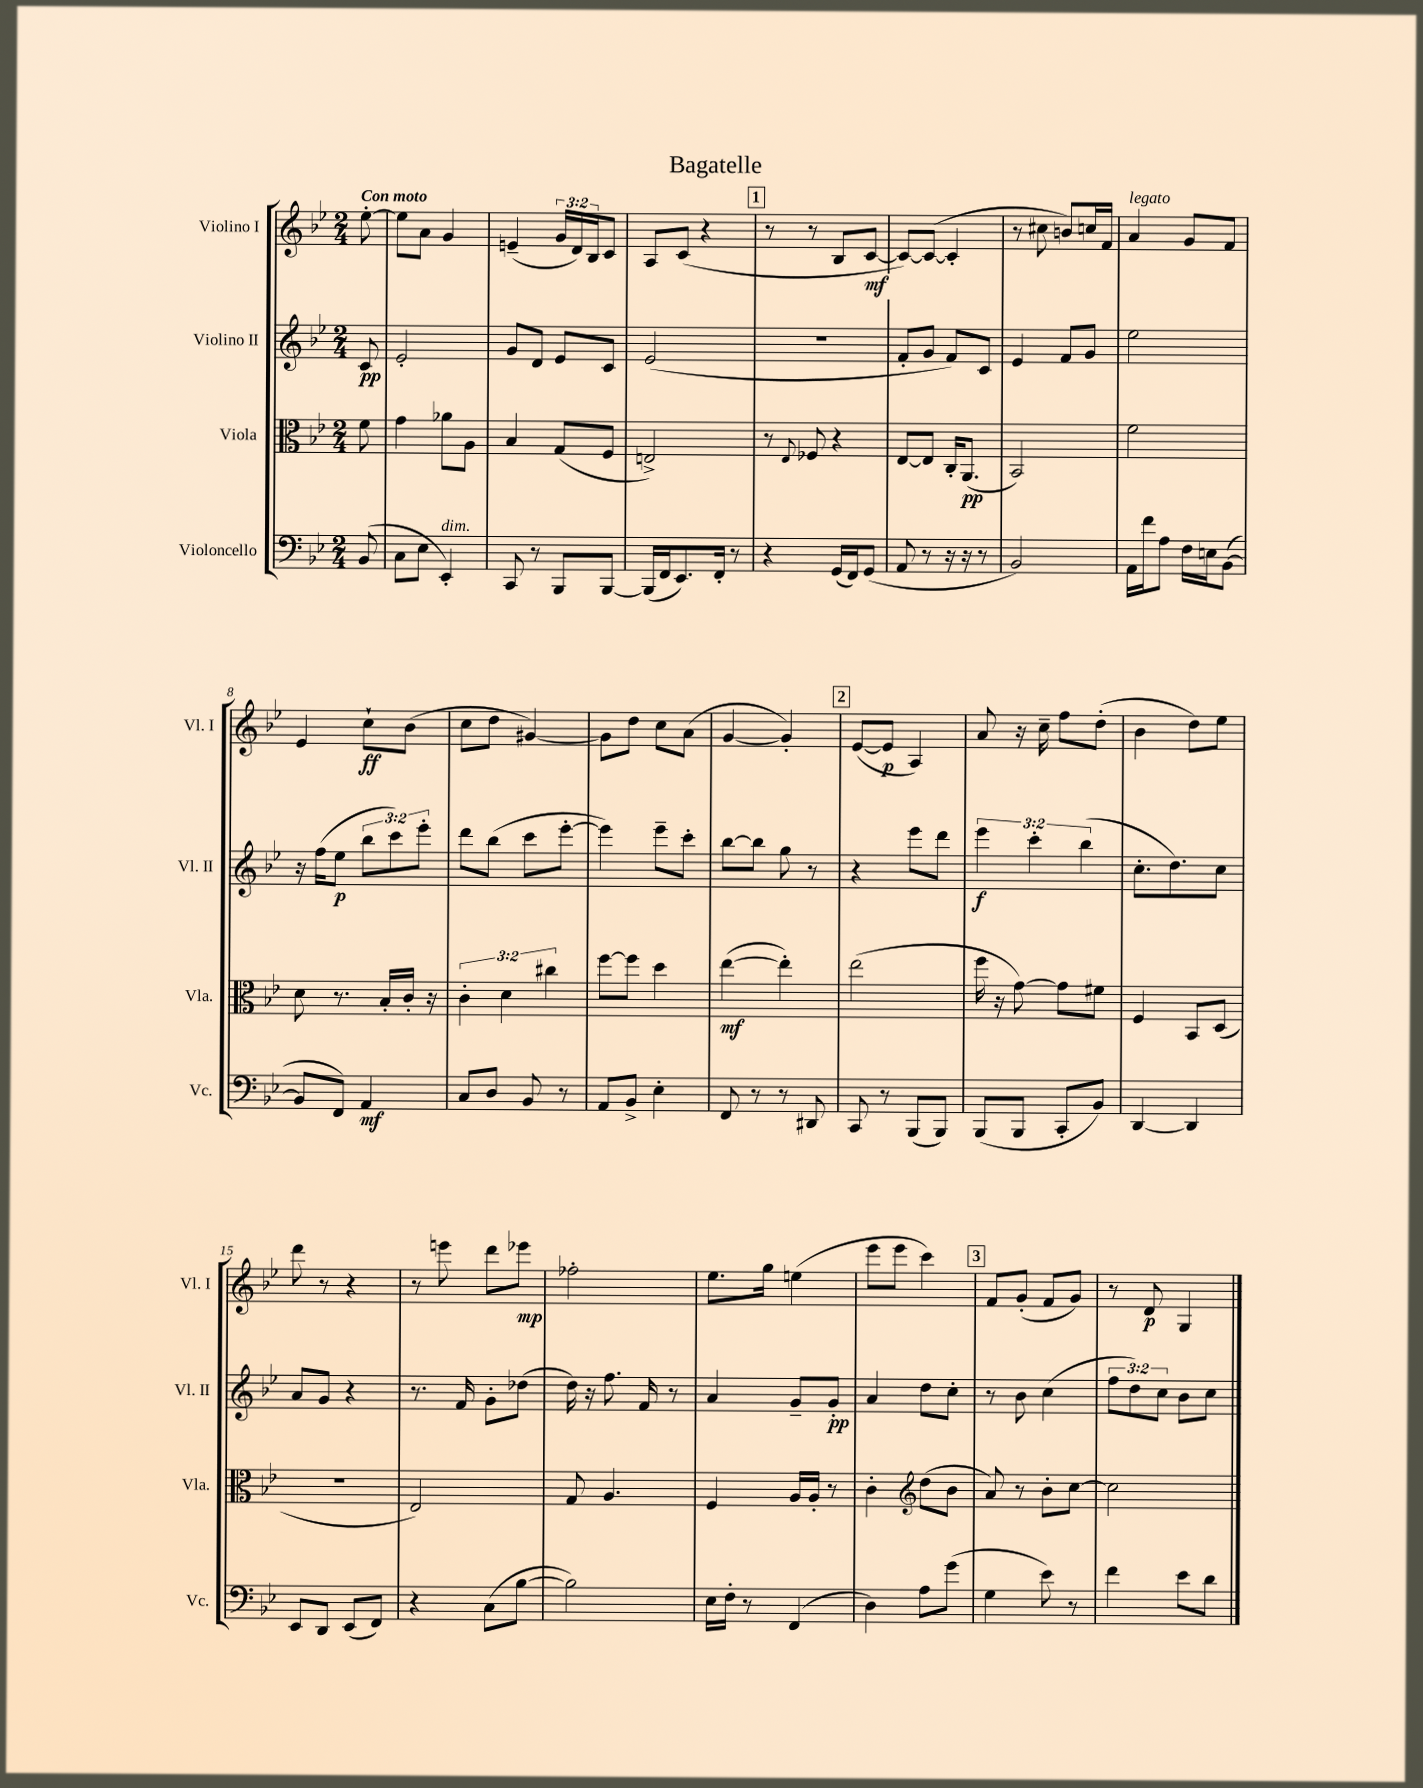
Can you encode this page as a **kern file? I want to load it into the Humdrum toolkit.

**kern	**dynam	**kern	**dynam	**kern	**dynam	**kern	**dynam
*part4	*part4	*part3	*part3	*part2	*part2	*part1	*part1
*staff4	*staff4	*staff3	*staff3	*staff2	*staff2	*staff1	*staff1
*I"Violoncello	*	*I"Viola	*	*I"Violino II	*	*I"Violino I	*
*I'Vc.	*	*I'Vla.	*	*I'Vl. II	*	*I'Vl. I	*
*clefF4	*	*clefC3	*	*clefG2	*	*clefG2	*
*k[b-e-]	*	*k[b-e-]	*	*k[b-e-]	*	*k[b-e-]	*
*M2/4	*	*M2/4	*	*M2/4	*	*M2/4	*
=	=	=	=	=	=	=	=
!	!	!	!	!	!	!LO:TX:a:B:t=Con moto	!
(8BB-/	.	8f\	.	8c/	pp	[8ee-'\	.
=1	=1	=1	=1	=1	=1	=1	=1
8C\L	.	4g\	.	2e-'/	.	8ee-\L]	.
8E-\J	.	.	.	.	.	8a\J	.
!LO:TX:a:i:t=dim.	!	!	!	!	!	!	!
4EE-'/)	.	8a-X\L	.	.	.	4g/	.
.	.	8A\J	.	.	.	.	.
=2	=2	=2	=2	=2	=2	=2	=2
8CC/	.	4B-/	.	8g/L	.	(4en~/	.
8r	.	.	.	8d/J	.	.	.
8BBB-/L	.	(8G/L	.	8e-/L	.	24g/LL	.
.	.	.	.	.	.	24d/)	.
.	.	.	.	.	.	24B-/J	.
[8BBB-/J	.	8F/J	.	8c/J	.	8c/J	.
=3	=3	=3	=3	=3	=3	=3	=3
(16BBB-/LL]	.	2En^/)	.	(2e-/	.	8A/L	.
16FF/J	.	.	.	.	.	.	.
8.EE-/)	.	.	.	.	.	(8c/J	.
.	.	.	.	.	.	4r	.
16FF'/Jk	.	.	.	.	.	.	.
8r	.	.	.	.	.	.	.
!!LO:REH:place=s1:t=1
=4	=4	=4	=4	=4	=4	=4	=4
4r	.	8r	.	2r	.	8r	.
.	.	8qqE-/	.	.	.	.	.
.	.	8F-X/	.	.	.	8r	.
(16GG/LL	.	4r	.	.	.	8B-/L	.
16FF/J)	.	.	.	.	.	.	.
(8GG/J	.	.	.	.	.	[8c/J	mf
=5	=5	=5	=5	=5	=5	=5	=5
8AA/	.	[8E-/L	.	8f'/L	.	8c/L_)	.
8r	.	8E-/J]	.	8g/J	.	(8c/J_	.
16r	.	16C'/KL	.	8f/L)	.	4c'/]	.
16r	.	(8.AA/J	pp	.	.	.	.
8r	.	.	.	8c/J	.	.	.
=6	=6	=6	=6	=6	=6	=6	=6
2BB-/)	.	2BB-/)	.	4e-/	.	8r	.
.	.	.	.	.	.	8cc#X\	.
.	.	.	.	8f/L	.	8bn/L)	.
.	.	.	.	8g/J	.	16ccn/L	.
.	.	.	.	.	.	16f/JJ	.
=7	=7	=7	=7	=7	=7	=7	=7
!	!	!	!	!	!	!LO:TX:a:i:t=legato	!
16AA\LL	.	2f\	.	2ee-\	.	4a/	.
16f\J	.	.	.	.	.	.	.
8A\J	.	.	.	.	.	.	.
16F\LL	.	.	.	.	.	8g/L	.
16En\J	.	.	.	.	.	.	.
([8BB-\J	.	.	.	.	.	8f/J	.
!!LO:LB:g=z
=8	=8	=8	=8	=8	=8	=8	=8
8BB-/L]	.	8d\	.	16r	.	4e-/	.
.	.	.	.	(16ff\KL	.	.	.
8FF/J)	.	8.r	.	8ee-\J	p	.	.
4AA/	mf	.	.	12bb-\L	.	8cc`\L	ff
.	.	16B-'/LL	.	.	.	.	.
.	.	.	.	12ccc\)	.	.	.
.	.	16c'/JJ	.	.	.	(8b-\J	.
.	.	.	.	12eee-'\J	.	.	.
.	.	16r	.	.	.	.	.
=9	=9	=9	=9	=9	=9	=9	=9
8C/L	.	6c'\	.	8ddd\L	.	8cc\L	.
8D/J	.	.	.	(8bb-\J	.	8dd\J	.
.	.	6d\	.	.	.	.	.
8BB-/	.	.	.	8ccc\L	.	[4g#X/)	.
.	.	6cc#X\	.	.	.	.	.
8r	.	.	.	[8eee-'\J	.	.	.
=10	=10	=10	=10	=10	=10	=10	=10
8AA/L	.	[8ff\L	.	4eee-\])	.	8g#\L]	.
8BB-^/J	.	8ff\J]	.	.	.	8dd\J	.
4E-'\	.	4dd\	.	8eee-~\L	.	8cc\L	.
.	.	.	.	8ccc'\J	.	(8a\J	.
=11	=11	=11	=11	=11	=11	=11	=11
8FF/	.	([4ee-\	mf	[8bb-\L	.	[4g/	.
8r	.	.	.	8bb-\J]	.	.	.
8r	.	4ee-'\])	.	8gg\	.	4g'/])	.
8DD#X/	.	.	.	8r	.	.	.
!!LO:REH:place=s1:t=2
=12	=12	=12	=12	=12	=12	=12	=12
8CC/	.	(2ee-\	.	4r	.	([8e-/L	.
8r	.	.	.	.	.	8e-/J]	p
(8BBB-/L	.	.	.	8eee-\L	.	4A/)	.
8BBB-/J)	.	.	.	8ddd\J	.	.	.
=13	=13	=13	=13	=13	=13	=13	=13
(8BBB-/L	.	16ff\	.	6eee-\	f	8a/	.
.	.	16r	.	.	.	.	.
8BBB-/J	.	[8g\)	.	.	.	16r	.
.	.	.	.	6ccc'\	.	.	.
.	.	.	.	.	.	16cc~\	.
8CC'/L	.	8g\L]	.	.	.	8ff\L	.
.	.	.	.	(6bb-\	.	.	.
8BB-/J)	.	8f#X\J	.	.	.	(8dd'\J	.
=14	=14	=14	=14	=14	=14	=14	=14
[4DD/	.	4F/	.	8.cc'\L	.	4b-\	.
.	.	.	.	8.dd\)	.	.	.
4DD/]	.	8BB-/L	.	.	.	8dd\L)	.
.	.	(8D/J	.	8cc\J	.	8ee-\J	.
!!LO:LB:g=z
=15	=15	=15	=15	=15	=15	=15	=15
8EE-/L	.	2r	.	8a/L	.	8ddd\	.
8DD/J	.	.	.	8g/J	.	8r	.
(8EE-/L	.	.	.	4r	.	4r	.
8FF/J)	.	.	.	.	.	.	.
=16	=16	=16	=16	=16	=16	=16	=16
4r	.	2E-/)	.	8.r	.	8r	.
.	.	.	.	.	.	8eeen\	.
.	.	.	.	16f/	.	.	.
(8C\L	.	.	.	8g'\L	.	8ddd\L	.
[8B-\J	.	.	.	(8dd-X\J	.	8eee-X\J	mp
=17	=17	=17	=17	=17	=17	=17	=17
2B-\])	.	8G/	.	16dd\)	.	2ff-X'\	.
.	.	.	.	16r	.	.	.
.	.	4.A/	.	8.ff\	.	.	.
.	.	.	.	16f/	.	.	.
.	.	.	.	8r	.	.	.
=18	=18	=18	=18	=18	=18	=18	=18
16E-\LL	.	4F/	.	4a/	.	8.ee-\L	.
16F'\JJ	.	.	.	.	.	.	.
8r	.	.	.	.	.	.	.
.	.	.	.	.	.	16gg\Jk	.
(4FF/	.	16A/LL	.	8g~/L	.	(4een\	.
.	.	16A'/JJ	.	.	.	.	.
.	.	8r	.	8g'/J	pp	.	.
=19	=19	=19	=19	=19	=19	=19	=19
4D\)	.	4c'\	.	4a/	.	8eee-\L	.
.	.	.	.	.	.	8eee-\J	.
*	*	*clefG2	*	*	*	*	*
8A\L	.	(8dd\L	.	8dd\L	.	4ccc\)	.
(8g\J	.	8b-\J	.	8cc'\J	.	.	.
!!LO:REH:place=s1:t=3
=20	=20	=20	=20	=20	=20	=20	=20
4G\	.	8a/)	.	8r	.	8f/L	.
.	.	8r	.	8b-\	.	(8g'/J	.
8e-\)	.	8b-'\L	.	(4cc\	.	8f/L	.
8r	.	[8cc\J	.	.	.	8g/J)	.
=21	=21	=21	=21	=21	=21	=21	=21
4f\	.	2cc\]	.	12ff\L	.	8r	.
.	.	.	.	12dd\)	.	.	.
.	.	.	.	.	.	8d/	p
.	.	.	.	12cc\J	.	.	.
8e-\L	.	.	.	8b-\L	.	4G/	.
8d\J	.	.	.	8cc\J	.	.	.
==	==	==	==	==	==	==	==
*-	*-	*-	*-	*-	*-	*-	*-
